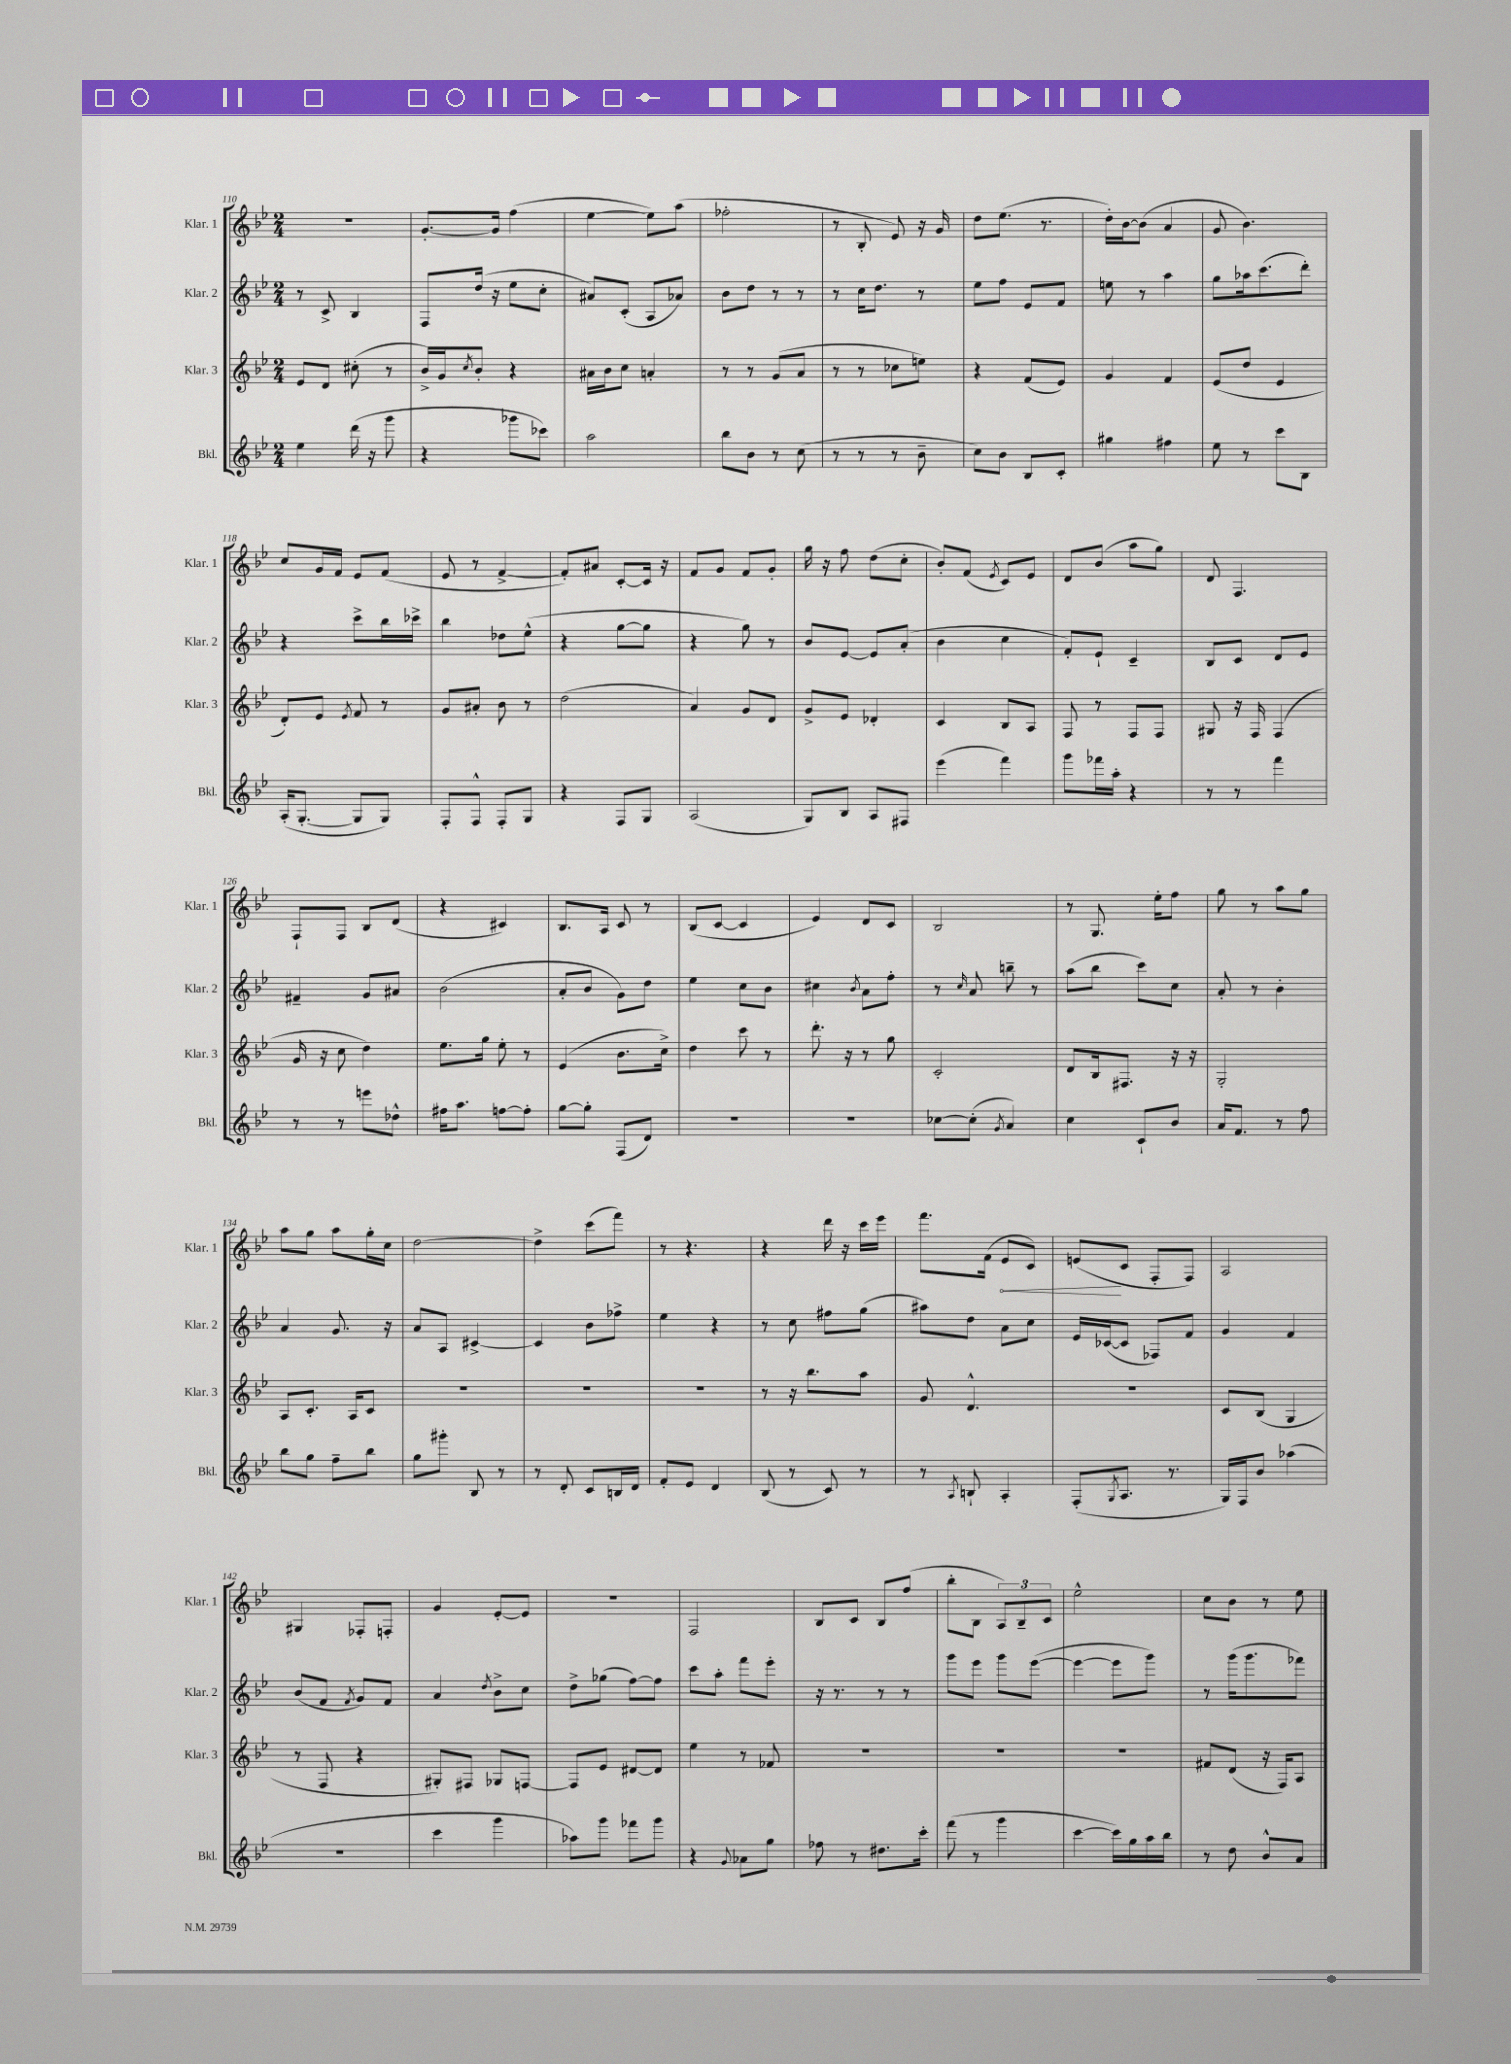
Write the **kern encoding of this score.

**kern	**kern	**kern	**kern	**dynam
*part4	*part3	*part2	*part1	*part1
*staff4	*staff3	*staff2	*staff1	*staff1
*I"Bkl.	*I"Klar. 3	*I"Klar. 2	*I"Klar. 1	*
*I'Bkl.	*I'Klar. 3	*I'Klar. 2	*I'Klar. 1	*
*clefG2	*clefG2	*clefG2	*clefG2	*
*k[b-e-]	*k[b-e-]	*k[b-e-]	*k[b-e-]	*
*M2/4	*M2/4	*M2/4	*M2/4	*
=110	=110	=110	=110	=110
4ee-\	8e-/L	8r	2r	.
.	8d/J	8c^/	.	.
(16ddd\	(8cc#X'\	4B-/	.	.
16r	.	.	.	.
8ggg\	8r	.	.	.
=111	=111	=111	=111	=111
4r	16b-^/LL)	8F/L	[8.g'/L	.
.	16g/J	.	.	.
.	8qcc/	.	.	.
.	8b-'/J	(16dd/Jk	.	.
.	.	16r	16g/Jk]	.
8ggg-X\L	4r	8ee-\L	(4ff\	.
8ccc-X\J)	.	8cc'\J	.	.
=112	=112	=112	=112	=112
2aa\	16a#X\LL	8a#X/L)	[4ee-\	.
.	16b-\J	.	.	.
.	8cc\J	(8c'/J	.	.
.	4an'/	8A/L	8ee-\L])	.
.	.	8a-X/J)	(8aa\J	.
=113	=113	=113	=113	=113
8bb-\L	8r	8b-\L	2ff-X'\	.
8b-\J	8r	8dd\J	.	.
8r	(8g/L	8r	.	.
(8cc\	8a/J	8r	.	.
=114	=114	=114	=114	=114
8r	8r	8r	8r	.
8r	8r	16cc\KL	8B-'/	.
.	.	8.dd\J	.	.
8r	8cc-X\L	.	8e-/)	.
8b-~\	8een\J)	8r	16r	.
.	.	.	16g/	.
=115	=115	=115	=115	=115
8cc\L)	4r	8ee-\L	8dd\L	.
8b-\J	.	8ff\J	(8.ee-\J	.
8B-/L	(8f/L	8e-/L	.	.
.	.	.	8.r	.
8c'/J	8e-/J)	8f/J	.	.
=116	=116	=116	=116	=116
4gg#X\	4g/	8een\	16dd'\LL)	.
.	.	.	[16b-\J	.
.	.	8r	(8b-\J]	.
4ff#X\	4f/	4aa\	4a/	.
=117	=117	=117	=117	=117
8ee-\	(8e-/L	8gg\L	8g/	.
8r	8dd/J	16aa-X\k	4.b-\)	.
.	.	(8.ccc\	.	.
8ccc\L	4e-/	.	.	.
8B-\J	.	8ddd'\J)	.	.
!!LO:LB:g=z
=118	=118	=118	=118	=118
(16A'/KL	8d'/L)	4r	8cc/L	.
[8.G'/J	.	.	.	.
.	8e-/J	.	16g/L	.
.	.	.	16f/JJ	.
.	8qe-/	.	.	.
8G/L]	8f/	8ccc^\L	8e-/L	.
8G/J)	8r	16bb-\L	(8f/J	.
.	.	16ccc-X^\JJ	.	.
=119	=119	=119	=119	=119
8F'/L	8g/L	4bb-\	8e-/	.
8F^^/J	8a#X'/J	.	8r	.
8F'/L	8b-\	8dd-X\L	[4f^/	.
8G/J	8r	(8ee-^^\J	.	.
=120	=120	=120	=120	=120
4r	(2dd\	4r	8f'/L])	.
.	.	.	8a#X/J	.
8F/L	.	[8gg\L	[8c'/L	.
8G/J	.	8gg\J]	16c/Jk]	.
.	.	.	16r	.
=121	=121	=121	=121	=121
(2A/	4a/)	4r	8f/L	.
.	.	.	8g/J	.
.	8g/L	8gg\)	8f/L	.
.	8d/J	8r	8g'/J	.
=122	=122	=122	=122	=122
8G/L)	8g^/L	8b-/L	16gg\	.
.	.	.	16r	.
8B-/J	8e-/J	[8e-/J	8ff\	.
8A/L	4d-X'/	8e-/L]	(8dd\L	.
8F#X/J	.	(8a'/J	8cc'\J	.
=123	=123	=123	=123	=123
(4eee-\	4c/	4b-\	8b-'/L)	.
.	.	.	(8f/J	.
.	.	.	8qe-/	.
4fff\)	8B-/L	4cc\	8c/L)	.
.	8A/J	.	8e-/J	.
=124	=124	=124	=124	=124
8ggg\L	8F/	8f'/L)	8d/L	.
16fff-X\L	8r	8e-`/J	(8b-/J	.
16aa'\JJ	.	.	.	.
4r	8F/L	4c~/	8aa\L	.
.	8F/J	.	8gg\J)	.
=125	=125	=125	=125	=125
8r	8G#X/	8B-/L	8d/	.
8r	16r	8c/J	4.F/	.
.	16F/	.	.	.
4fff\	(4F/	8d/L	.	.
.	.	8e-/J	.	.
!!LO:LB:g=z
=126	=126	=126	=126	=126
8r	16g/	4f#X~/	8F`/L	.
.	16r	.	.	.
8r	8cc\	.	8F/J	.
8eeen\L	4dd\)	8g/L	8B-/L	.
8dd-X^^\J	.	8a#X/J	(8d/J	.
=127	=127	=127	=127	=127
16ff#X\KL	8.ee-\L	(2b-\	4r	.
8.aa\J	.	.	.	.
.	16gg\Jk	.	.	.
[8ffn\L	8ee-'\	.	4c#X/)	.
8ff'\J]	8r	.	.	.
=128	=128	=128	=128	=128
[8gg\L	(4e-/	8a'/L	8.B-/L	.
8gg'\J]	.	8b-/J	.	.
.	.	.	16A/Jk	.
(8F/L	8.b-\L	8g\L)	8c/	.
8d/J)	.	8dd\J	8r	.
.	16cc^\Jk)	.	.	.
=129	=129	=129	=129	=129
2r	4dd\	4ee-\	(8B-/L	.
.	.	.	[8c/J	.
.	8ccc\	8cc\L	4c/]	.
.	8r	8b-\J	.	.
=130	=130	=130	=130	=130
2r	8.ddd'\	4cc#X\	4e-/)	.
.	16r	.	.	.
.	.	8qb-/	.	.
.	8r	8a\L	8d/L	.
.	8gg\	8ff'\J	8c/J	.
=131	=131	=131	=131	=131
[8cc-X\L	2c'/	8r	2B-/	.
.	.	16qqcc/	.	.
(8cc-'\J]	.	8a/	.	.
8qg/	.	.	.	.
4a/)	.	8bbn~\	.	.
.	.	8r	.	.
=132	=132	=132	=132	=132
4cc\	8d/L	(8aa\L	8r	.
.	16B-/k	8bb-\J	8.G/	.
.	8.F#X/J	.	.	.
8c`/L	.	8ccc\L)	.	.
.	.	.	16ee-'\KL	.
8b-/J	16r	8cc\J	8ff\J	.
.	16r	.	.	.
=133	=133	=133	=133	=133
16a/KL	2G'/	8a'/	8gg\	.
8.f/J	.	.	.	.
.	.	8r	8r	.
8r	.	4b-'\	8aa\L	.
8ff\	.	.	8gg\J	.
!!LO:LB:g=z
=134	=134	=134	=134	=134
8bb-\L	8A/L	4a/	8aa\L	.
8gg\J	8.c'/J	.	8gg\J	.
8ff~\L	.	8.g/	8aa\L	.
.	16A/KL	.	.	.
8bb-\J	8c/J	.	16gg'\L	.
.	.	16r	16cc\JJ	.
=135	=135	=135	=135	=135
8gg\L	2r	8a/L	[2dd\	.
8ggg#X'\J	.	8A/J	.	.
8B-/	.	[4c#X^/	.	.
8r	.	.	.	.
=136	=136	=136	=136	=136
8r	2r	4c#/]	4dd^\]	.
8d'/	.	.	.	.
8c/L	.	8b-\L	(8ccc\L	.
16Bn/L	.	8ff-X^\J	8fff\J)	.
16d/JJ	.	.	.	.
=137	=137	=137	=137	=137
8f'/L	2r	4ee-\	8r	.
8e-/J	.	.	4.r	.
4d/	.	4r	.	.
=138	=138	=138	=138	=138
(8B-/	8r	8r	4r	.
8r	16r	8cc\	.	.
.	8.bb-\L	.	.	.
8c/)	.	8ff#X\L	16ddd\	.
.	.	.	16r	.
8r	8aa\J	(8gg\J	16ccc\LL	.
.	.	.	16eee-\JJ	.
=139	=139	=139	=139	=139
8r	8g/	8aa#X\L)	8.fff\L	.
8qA/	.	.	.	.
8Bn`/	4.d^^/	8dd\J	.	.
.	.	.	(16f\Jk	.
!	!	!	!	!LO:HP:b
4A'/	.	8a\L	8e-/L	<
.	.	8cc\J	8c/J)	.
=140	=140	=140	=140	=140
(8F'/L	2r	16e-/LL	(8en/L	.
.	.	([16c-X/J	.	.
8qG/	.	.	.	.
8.A/J	.	8c-/J]	8c/J	[
.	.	8F-X/L)	8F'/L	.
8.r	.	.	.	.
.	.	8f/J	8F/J)	.
=141	=141	=141	=141	=141
16G/LL)	8c/L	4g/	2A/	.
16F/J	.	.	.	.
8b-/J	(8B-/J	.	.	.
(4aa-X\	4G/	4f/	.	.
!!LO:LB:g=z
=142	=142	=142	=142	=142
2r	8r	(8b-/L	4G#X/	.
.	8F/	8f/J	.	.
.	.	8qf/	.	.
.	4r	8g/L)	8F-X'/L	.
.	.	8f/J	8Fn'/J	.
=143	=143	=143	=143	=143
4ccc\	8G#X'/L)	4a/	4g/	.
.	8F#X/J	.	.	.
.	.	8qdd/	.	.
4ggg\	8G-X/L	8b-^\L	[8e-'/L	.
.	[8Fn/J	8cc\J	8e-/J]	.
=144	=144	=144	=144	=144
8aa-X\L)	8F/L]	8dd^\L	2r	.
8ggg\J	8e-/J	(8gg-X\J	.	.
8fff-X\L	[8d#X/L	[8ff\L)	.	.
8ggg\J	8d#/J]	8ff\J]	.	.
=145	=145	=145	=145	=145
4r	4ee-\	8ccc\L	2F/	.
.	.	8aa'\J	.	.
8qqg/	.	.	.	.
8a-X\L	8r	8fff\L	.	.
8gg\J	8f-X/	8eee-'\J	.	.
=146	=146	=146	=146	=146
8ff-X\	2r	16r	8B-/L	.
.	.	8.r	.	.
8r	.	.	8c/J	.
8.dd#X\L	.	8r	8B-/L	.
.	.	8r	(8ff/J	.
16ccc'\Jk	.	.	.	.
=147	=147	=147	=147	=147
(8fff\	2r	8ggg\L	8bb-'\L	.
8r	.	8eee-\J	8B-\J	.
4ggg\	.	8ggg\L	12A/L)	.
.	.	.	12B-~/	.
.	.	([8eee-\J	.	.
.	.	.	12c/J	.
=148	=148	=148	=148	=148
[4ccc\	2r	4eee-\_	2ee-^^\	.
16ccc\LL])	.	8eee-\L]	.	.
16gg\	.	.	.	.
16aa\	.	8ggg\J)	.	.
16bb-\JJ	.	.	.	.
=149	=149	=149	=149	=149
8r	8f#X/L	8r	8cc\L	.
8dd\	(8d/J	(16ggg\KL	8b-\J	.
.	.	8.ggg\	.	.
8b-^^/L	16r	.	8r	.
.	16F/KL)	.	.	.
8a/J	8A/J	8fff-X\J)	8ee-\	.
==	==	==	==	==
*-	*-	*-	*-	*-
